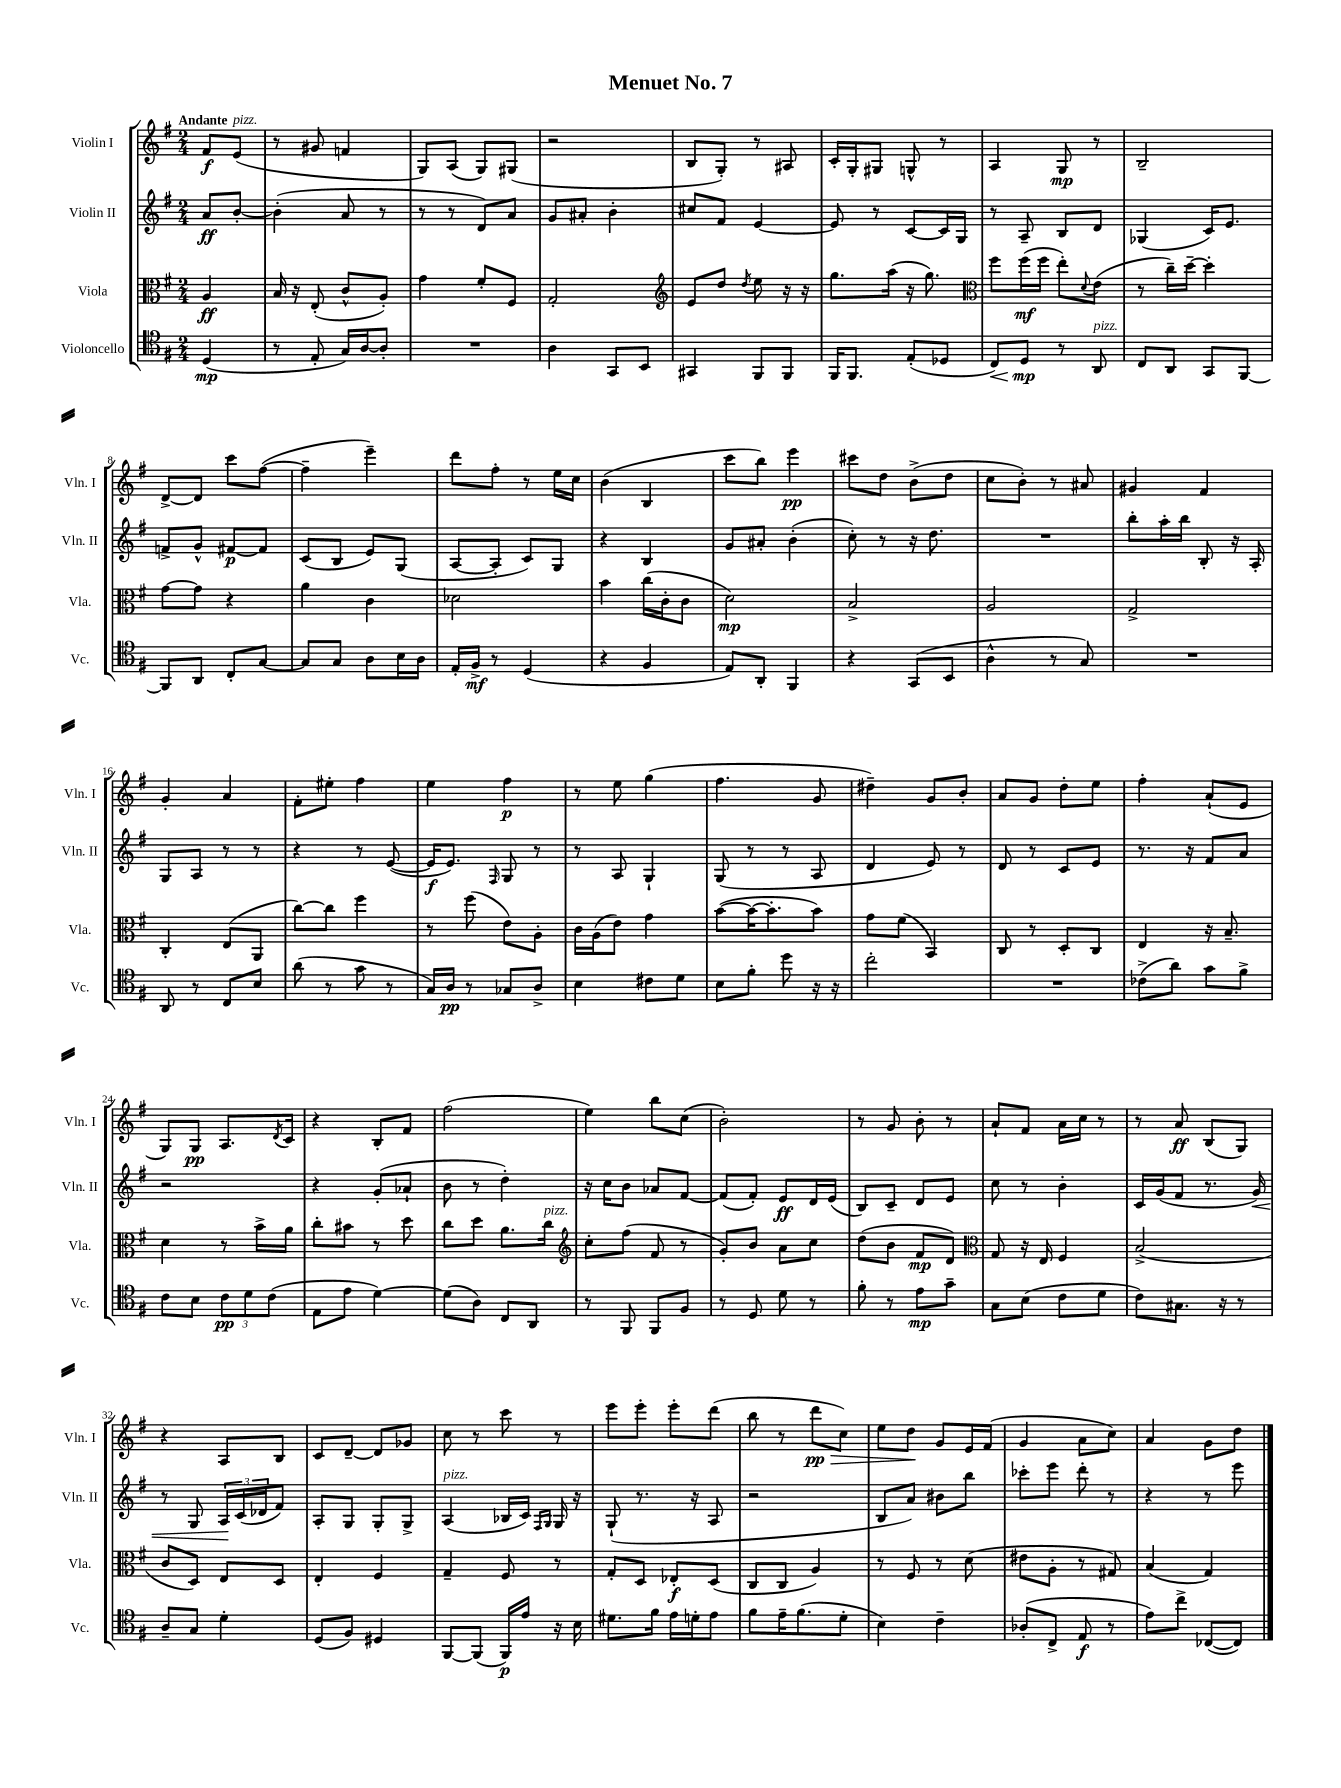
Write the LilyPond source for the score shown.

\header { title = "Menuet No. 7" }
<<
\new StaffGroup <<
\new Staff = "s0" \with { instrumentName = "Violin I" shortInstrumentName = "Vln. I" } {
    \clef treble \key g \major \numericTimeSignature \time 2/4 \partial 4 \tempo "Andante"
    fis'8\f e'8^\markup { \italic "pizz." }( |
    r8 gis'8 f'4 |
    g8) a8( g8) gis8( |
    r2 |
    b8 g8-.) r8 ais8 |
    c'16-. g16-. gis8 g8-^ r8 |
    a4 g8\mp r8 |
    b2-- |
    d'8~-> d'8 c'''8 fis''8~( |
    fis''4-- e'''4--) |
    d'''8 fis''8-. r8 e''16 c''16 |
    b'4( b4 |
    c'''8 b''8) e'''4\pp |
    cis'''8 d''8 b'8->( d''8 |
    c''8 b'8-.) r8 ais'8 |
    gis'4 fis'4 |
    g'4-. a'4 |
    fis'8-. eis''8-. fis''4 |
    e''4 fis''4\p |
    r8 e''8 g''4( |
    fis''4. g'8 |
    dis''4--) g'8 b'8-. |
    a'8 g'8 d''8-. e''8 |
    fis''4-. a'8-!( e'8 |
    g8) g8\pp a8. \acciaccatura { d'8 } c'16 |
    r4 b8-. fis'8 |
    fis''2( |
    e''4) b''8 c''8( |
    b'2-.) |
    r8 g'8 b'8-. r8 |
    a'8-! fis'8 a'16 c''16 r8 |
    r8 a'8\ff b8( g8) |
    r4 a8 b8 |
    c'8 d'8~-- d'8 ges'8 |
    c''8 r8 c'''8 r8 |
    e'''8 e'''8-. e'''8-. d'''8( |
    b''8 r8 d'''8\pp\> c''8) |
    e''8 d''8\! g'8 e'16 fis'16( |
    g'4 a'8 c''8) |
    a'4 g'8 d''8 \bar "|." |
}
\new Staff = "s1" \with { instrumentName = "Violin II" shortInstrumentName = "Vln. II" } {
    \clef treble \key g \major \numericTimeSignature \time 2/4 \partial 4
    a'8\ff b'8~-. |
    b'4-.( a'8 r8 |
    r8 r8 d'8) a'8 |
    g'8 ais'8-. b'4-. |
    cis''8 fis'8 e'4~ |
    e'8 r8 c'8~ c'16 g16 |
    r8 a8-- b8 d'8 |
    ges4( c'16) e'8. |
    f'8-> g'8-^ fis'8~\p fis'8 |
    c'8( b8 e'8) g8( |
    a8~ a8-. c'8) g8 |
    r4 b4 |
    g'8 ais'8-. b'4-.( |
    c''8-.) r8 r16 d''8. |
    R2 |
    b''8-. a''16-. b''16 b8-. r16 a16-. |
    g8 a8 r8 r8 |
    r4 r8 e'8~( |
    e'16\f e'8.) \grace { fis16 } g8 r8 |
    r8 a8 g4-! |
    g8( r8 r8 a8 |
    d'4 e'8) r8 |
    d'8 r8 c'8 e'8 |
    r8. r16 fis'8 a'8 |
    r2 |
    r4 g'8-.( aes'8-! |
    b'8 r8 d''4-.) |
    r16 c''16 b'8 aes'8 fis'8~ |
    fis'8( fis'8-.) e'8\ff d'16 e'16( |
    b8) c'8-- d'8 e'8 |
    c''8 r8 b'4-. |
    c'16 g'16( fis'8 r8. g'16\<) |
    r8 g8 \tuplet 3/2 { a16\! c'16( des'16 } fis'8) |
    a8-. g8 g8-. g8-> |
    a4^\markup { \italic "pizz." }( bes16 c'16) \grace { fis16 g16 } g16 r16 |
    g8-!( r8. r16 a8 |
    r2 |
    b8 a'8) bis'8 b''8 |
    ces'''8-. e'''8 d'''8-. r8 |
    r4 r8 e'''8 \bar "|." |
}
\new Staff = "s2" \with { instrumentName = "Viola" shortInstrumentName = "Vla." } {
    \clef alto \key g \major \numericTimeSignature \time 2/4 \partial 4
    a4\ff |
    b16 r16 e8-.( c'8-^ a8-.) |
    g'4 fis'8-. fis8 |
    g2-. |
    \clef treble e'8 d''8 \acciaccatura { d''8 } e''8 r16 r16 |
    g''8. a''16( r16 g''8.) |
    \clef alto fis''8 fis''16\mf( fis''16 e''8-.) \appoggiatura { d'8 } e'8( |
    r8 c''16--) d''16~-- d''4-. |
    g'8~ g'8 r4 |
    a'4 c'4 |
    des'2 |
    b'4 c''16( c'16-. c'8 |
    d'2\mp) |
    b2-> |
    a2 |
    g2-> |
    c4-. e8( a,8 |
    c''8~) c''8 fis''4 |
    r8 fis''8( e'8) a8-. |
    c'16 a16( e'8) g'4 |
    b'8~( b'16~ b'8.-. b'8) |
    g'8 fis'8( b,4) |
    c8 r8 d8-. c8 |
    e4 r16 b8.-- |
    d'4 r8 b'16-> a'16 |
    c''8-. bis'8 r8 d''8 |
    c''8 d''8 a'8. c''16^\markup { \italic "pizz." } |
    \clef treble c''8-. fis''8( fis'8 r8 |
    g'8-.) b'8 a'8 c''8 |
    d''8( b'8 fis'8\mp d'8) |
    \clef alto g8 r16 e16 fis4 |
    b2->( |
    c'8 d8) e8 d8 |
    e4-. fis4 |
    g4-- fis8 r8 |
    g8-. d8 ees8-.\f d8( |
    c8 c8 a4) |
    r8 fis8 r8 d'8( |
    eis'8 a8-. r8 gis8) |
    b4( g4) \bar "|." |
}
\new Staff = "s3" \with { instrumentName = "Violoncello" shortInstrumentName = "Vc." } {
    \clef tenor \key g \major \numericTimeSignature \time 2/4 \partial 4
    d4\mp( |
    r8 e8-. g16) a16~ a8-. |
    R2 |
    a4 g,8 b,8 |
    gis,4 fis,8 fis,8 |
    fis,16 fis,8. e8-.( des8 |
    c8\<) d8\mp\! r8 a,8^\markup { \italic "pizz." } |
    c8 a,8 g,8 fis,8~ |
    fis,8 a,8 c8-. g8~ |
    g8 g8 a8 b16 a16 |
    e16-. fis16->\mf r8 d4( |
    r4 fis4 |
    e8) a,8-. fis,4 |
    r4 g,8( b,8 |
    a4-^ r8 g8) |
    R2 |
    a,8 r8 c8 b8 |
    a'8( r8 g'8 r8 |
    g16) a16\pp r8 ges8 a8-> |
    b4 cis'8 d'8 |
    b8 fis'8-. d''8 r16 r16 |
    c''2-. |
    R2 |
    ces'8->( a'8) g'8 fis'8-> |
    c'8 b8 \tuplet 3/2 { c'8\pp d'8 c'8( } |
    e8 e'8 d'4~) |
    d'8( a8) c8 a,8 |
    r8 fis,8 fis,8 fis8 |
    r8 d8 d'8 r8 |
    fis'8-. r8 e'8\mp g'8-- |
    g8 b8( c'8 d'8 |
    c'8) gis8. r16 r8 |
    a8-- g8 d'4-. |
    d8( fis8) dis4 |
    fis,8~ fis,8( fis,16\p) e'16 r16 b16 |
    dis'8. fis'16 e'16 d'16-. e'8 |
    fis'8 e'16-- fis'8.( d'8-. |
    b4) c'4-- |
    aes8-.( c8-> e8\f r8 |
    e'8) c''8-> ces8~( ces8) \bar "|." |
}
>>
>>
